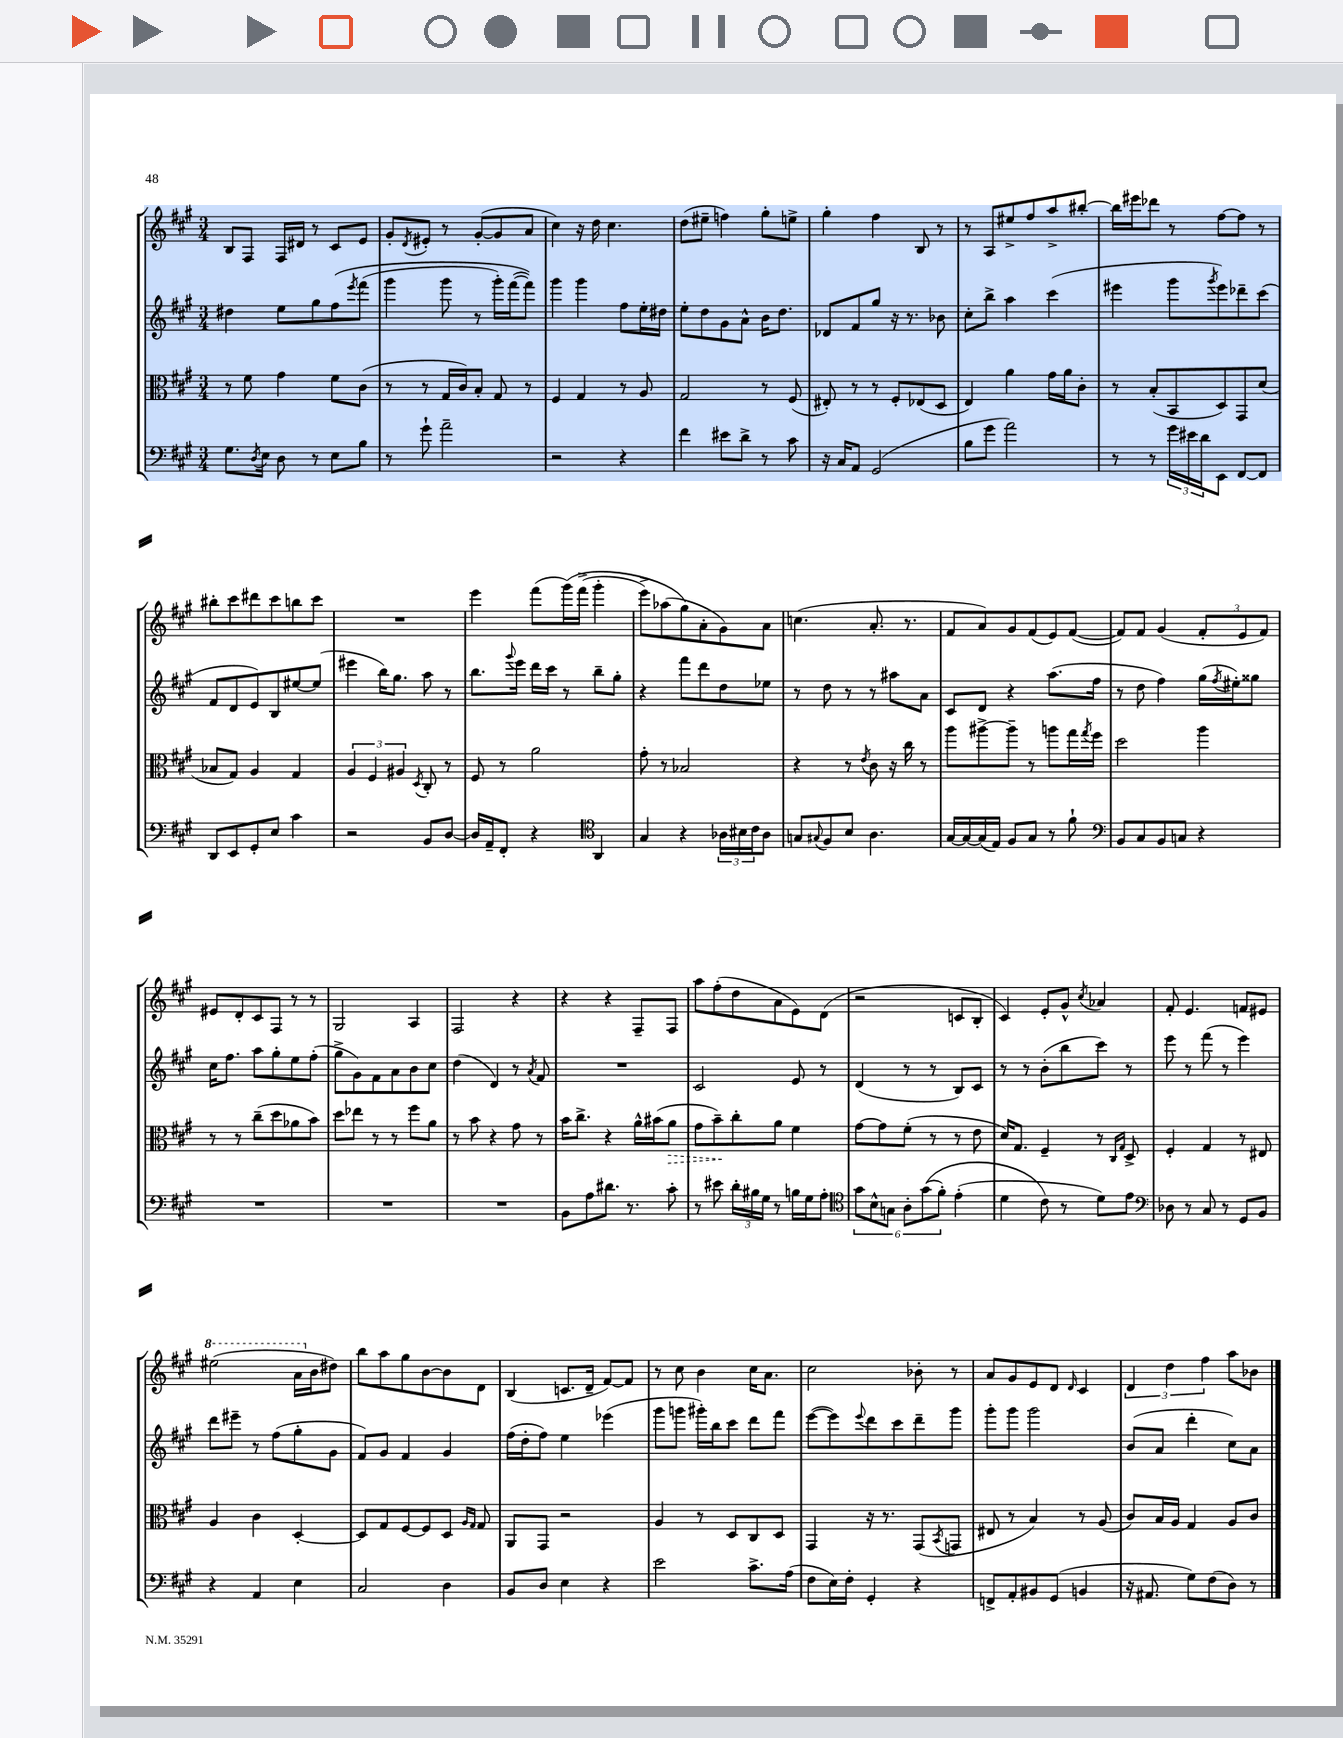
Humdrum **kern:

**kern	**kern	**kern	**kern
*staff4	*staff3	*staff2	*staff1
*clefF4	*clefC3	*clefG2	*clefG2
*k[f#c#g#]	*k[f#c#g#]	*k[f#c#g#]	*k[f#c#g#]
*M3/4	*M3/4	*M3/4	*M3/4
8.G#	8r	4dd#	8B
.	8f#	.	8F#
8qD	.	.	.
16E	.	.	.
8D	4g#	8ee	16F#
.	.	.	16d#
8r	.	8gg#	8r
8E	8f#	&(8ff#	8c#
.	.	8qeee	.
8B	(8c#	(8fff#	8e
=	=	=	=
8r	8r	4ggg#	8g#'
.	.	.	8qd
8g#`	8r	.	8e#'
2a~	16G#	8ggg#	8r
.	16c#)	.	.
.	8B'	8r	([8g#'
.	8G#	16ggg#')	8g#]
.	.	([16fff#	.
.	8r	8fff#])&)	8a
=	=	=	=
2r	4F#	4ggg#	4cc#)
.	4G#	4ggg#	16r
.	.	.	16dd
.	.	.	4.cc#
4r	8r	8ff#	.
.	8A	16ee'	.
.	.	16dd#	.
=	=	=	=
4f#	2G#	8ee'	(8dd
.	.	8dd	8ee#~
8e#	.	8g#	4ff)
8d^	.	8a^^	.
8r	8r	16b	8gg#'
.	.	8.dd	.
8c#	(8F#	.	8ee^
=	=	=	=
16r	8E#')	8d-	4gg#'
16C#	.	.	.
8AA	8r	8f#	.
(2GG#	8r	8gg#	4ff#
.	8F#'	16r	.
.	.	8.r	.
.	(8E-	.	8B
.	8D	8b-	8r
=	=	=	=
8B	4E)	8cc#'	8r
8g#	.	8bb^	8A
2a)	4a	4aa	8ee#^
.	.	.	8ff#
.	16g#	(4ccc#	8aa^
.	16a	.	.
.	8c#'	.	[8bb#'
=	=	=	=
8r	8r	4eee#	16bb#]
.	.	.	16eee#
8r	(8B'	.	8ddd-
24g#	8BB	8ggg#	8r
24e#	.	.	.
24d	.	.	.
.	.	8qggg#	.
8EE	8D)	8eee#)	[8ff#
[8FF#	8GG#	8ddd-~	8ff#]
8FF#]	(8d	(8ccc#	8r
=	=	=	=
8DD	8B-	8f#	8bb#'
8EE	8G#)	8d	8ccc#
8GG#'	4A	8e)	8ddd#
8E	.	8B	8ccc#
4c#	4G#	[8ee#	8bb
.	.	(8ee#]	8ccc#
=	=	=	=
2r	6A	4eee#	2.r
.	6F#	.	.
.	.	16bb)	.
.	.	8.gg#	.
.	6A#	.	.
.	8qD	.	.
8BB	8C#'	8aa	.
[8D	8r	8r	.
=	=	=	=
16D]	8F#	8.bb	4eee
16AA~	.	.	.
8FF#'	8r	.	.
.	.	8qqggg#	.
.	.	16eee	.
4r	2a	16ddd	(8fff#
.	.	16ccc#	.
.	.	8r	&(16ggg#)
.	.	.	(16fff#^
*clefC4	*	*	*
4AA	.	8bb~	4ggg#'
.	.	8gg#'	.
=	=	=	=
4G#	8g#'	4r	8eee^)
.	8r	.	(8aa-
4r	2B-	8fff#	8gg#&)
.	.	8ddd	8a'
24A-	.	8dd	8g#)
24B#	.	.	.
24c#	.	.	.
8A-	.	8ee-	8a
=	=	=	=
8G	4r	8r	(4.cc
8qqG#	.	.	.
8F#	.	8dd	.
8B	8r	8r	.
.	8qe	.	.
4.A	8c#	8r	8.a'
.	16r	8aa#	.
.	16cc#	.	8.r
.	8r	8a	.
=	=	=	=
[16G#	8aa	8c#	8f#
16G#_	.	.	.
(16G#]	[8aa#^	8d	8a)
16E)	.	.	.
8F#	8aa#~]	4r	8g#
8G#	8r	.	(8f#
8r	8aa	(8.aa	8e)
8f#`	16gg#	.	([8f#
.	8qgg#	.	.
.	16ff#	16ff#	.
=	=	=	=
*clefF4	*	*	*
8BB	2dd	8r	8f#])
8C#	.	8dd	8f#
8BB	.	4ff#)	(4g#
8C	.	.	.
4r	4aa	(16gg#	12f#'
.	.	8qff#	.
.	.	16ee#')	.
.	.	.	12e
.	.	8gg##	.
.	.	.	12f#)
=	=	=	=
2.r	8r	16cc#	8e#
.	.	8.ff#	.
.	8r	.	8d'
.	(8cc#~	8aa	8c#
.	8dd	8gg#'	8F#
.	8a-	8ee	8r
.	8b)	(8ff#'	8r
=	=	=	=
2.r	8dd	8gg#^	2G#
.	8ee-	8g#)	.
.	8r	8f#	.
.	8r	8a	.
.	8ff#	8b	4A
.	8a	8cc#	.
=	=	=	=
2.r	8r	(4dd	2F#
.	8b	.	.
.	4r	4d)	.
.	8g#	8r	4r
.	.	8qa	.
.	8r	8f#	.
=	=	=	=
8BB	16b	2.r	4r
.	8.cc#^	.	.
8A	.	.	.
8.d#	4r	.	4r
8.r	.	.	.
.	16a^^	.	8F#~
.	(16b#	.	.
8c#'	8a	.	8F#
=	=	=	=
8r	8g#	2c#	8aa
8e#	8b~)	.	(8ff#'
24d'	8cc#'	.	8dd
24B#	.	.	.
24G#	.	.	.
8r	8a	.	8a
16B	4f#	8e	8e)
16G#	.	.	.
8A'	.	8r	(8d
=	=	=	=
*clefC4	*	*	*
12g#	[8g#	(4d	2r
12B^^	.	.	.
.	8g#]	.	.
12G	.	.	.
12A'	(8f#'	8r	.
&((12g#	.	.	.
.	8r	8r	.
12f#')	.	.	.
(4e'	8r	8B)	8c
.	8e	8c#	8B'
=	=	=	=
4d	16d)	8r	4c#)
.	8.G#	.	.
.	.	8r	.
8c#&)	4F#~	(8b'	8e'
8r	.	8bb	8g#^^
.	.	.	8qcc#
8d)	8r	8ccc#)	4a-
.	16qqC#	.	.
.	16qqG#	.	.
8e	8D^	8r	.
=	=	=	=
*clefF4	*	*	*
8D-	4F#'	8eee	8f#'
8r	.	8r	4.e
8C#	4G#	(8fff#	.
8r	.	8r	.
8GG#	8r	4eee)	8f
8BB	8E#	.	8e#
=	=	=	=
4r	4A	8ddd	(2eee#
.	.	8eee#~	.
4AA	4c#	8r	.
.	.	(8ff#	.
4E	[4D'	8gg#'	16aa
.	.	.	16b
.	.	8g#	8dd#)
=	=	=	=
2C#	8D]	8f#)	8bb
.	8G#	8g#	8aa
.	[8F#	4f#	8gg#
.	8F#]	.	[8b
4D	8D	4g#	8b]
.	16qqA	.	.
.	16qqG#	.	.
.	8G#	.	8d
=	=	=	=
8BB	8AA	(16ff#	(4B
.	.	16dd'	.
8D	8GG#	8ff#)	.
4E	2r	4ee	8.c
.	.	.	16d~
4r	.	(4eee-	[8f#)
.	.	.	8f#]
=	=	=	=
2e	4A	8ggg#	8r
.	.	8ggg	8cc#
.	8r	16ggg#')	4b
.	.	16bb	.
.	8D	8ccc#	.
8.c#^	8C#	8ddd	16cc#
.	.	.	8.a
.	8D	8fff#	.
(16A	.	.	.
=	=	=	=
8F#	4GG#	([8eee	2cc#
16E)	.	8eee])	.
16F#'	.	.	.
.	.	8qqeee	.
4GG#'	16r	8ddd	.
.	8.r	.	.
.	.	8ccc#	.
4r	(8GG#	8ddd~	8b-'
.	8qBB	.	.
.	8GG	8ggg#	8r
=	=	=	=
8FF^	8E#	8ggg#'	8a
8AA'	8r	8ggg#	8g#
8BB#	4B)	2ggg#	8e
(8GG#	.	.	8d
.	.	.	16qqd
4BB	8r	.	4c#
.	(8A	.	.
=	=	=	=
16r	8c#)	(8b	6d
8.AA#	.	.	.
.	16B	8a	.
.	.	.	6dd
.	16A	.	.
8G#)	4G#	4ddd'	.
.	.	.	6ff#
(8F#	.	.	.
8D)	8A	8cc#)	8aa
8r	8c#	8a	8b-
==	==	==	==
*-	*-	*-	*-
